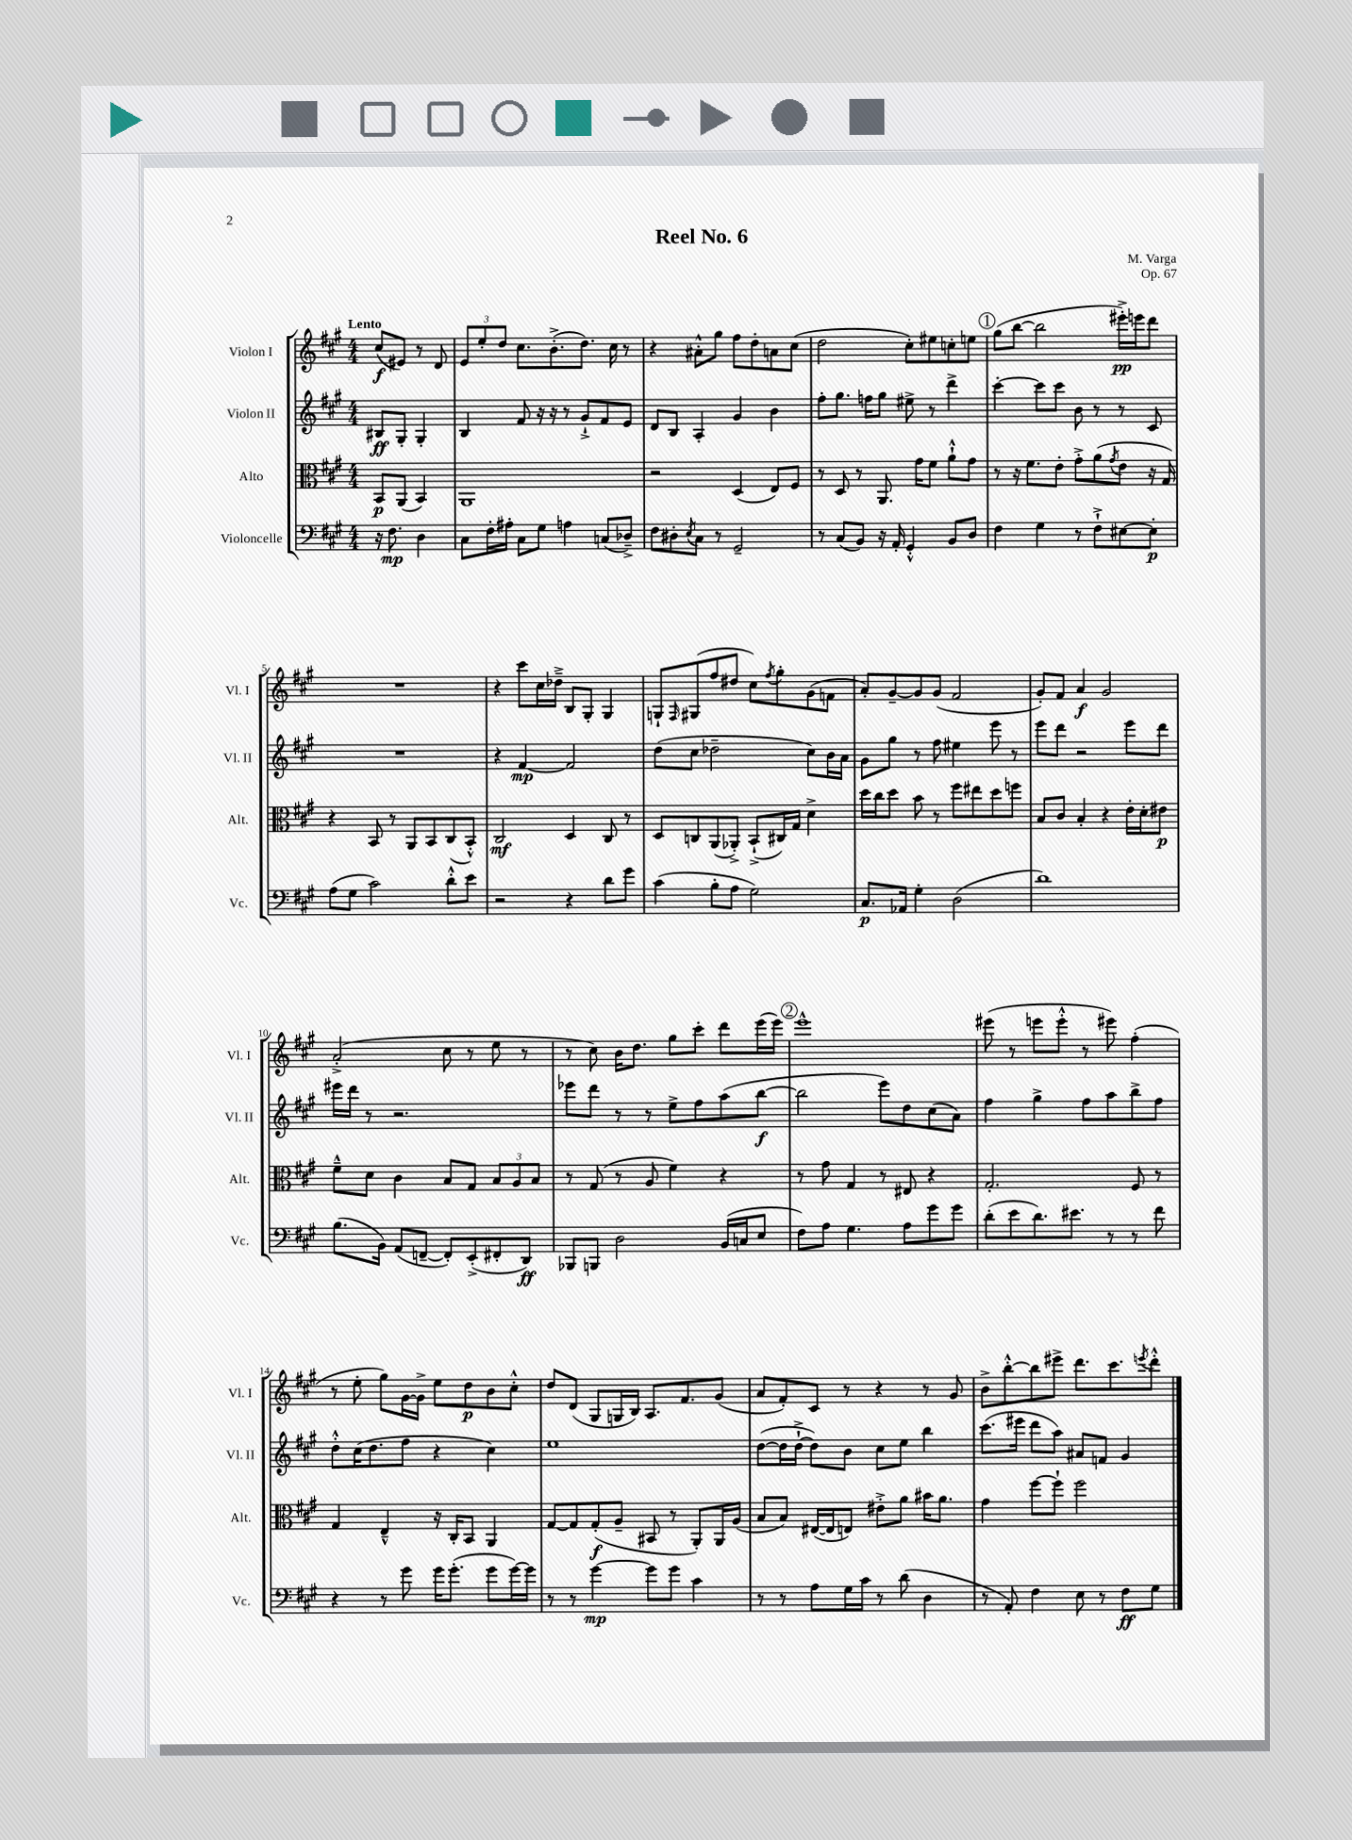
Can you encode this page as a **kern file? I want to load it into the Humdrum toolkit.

**kern	**dynam	**kern	**dynam	**kern	**dynam	**kern	**dynam
*part4	*part4	*part3	*part3	*part2	*part2	*part1	*part1
*staff4	*staff4	*staff3	*staff3	*staff2	*staff2	*staff1	*staff1
*I"Violoncelle	*	*I"Alto	*	*I"Violon II	*	*I"Violon I	*
*I'Vc.	*	*I'Alt.	*	*I'Vl. II	*	*I'Vl. I	*
*clefF4	*	*clefC3	*	*clefG2	*	*clefG2	*
*k[f#c#g#]	*	*k[f#c#g#]	*	*k[f#c#g#]	*	*k[f#c#g#]	*
*M4/4	*	*M4/4	*	*M4/4	*	*M4/4	*
=	=	=	=	=	=	=	=
!	!	!	!	!	!	!LO:TX:a:B:t=Lento	!
16r	.	8BB/L	p	8B#X/L	ff	(8cc#/L	f
8.F#\	mp	.	.	.	.	.	.
.	.	(8AA/J	.	8G#'/J	.	8e#X/J)	.
4D\	.	4BB/)	.	4G#'/	.	8r	.
.	.	.	.	.	.	8d/	.
=1	=1	=1	=1	=1	=1	=1	=1
8C#\L	.	1AA	.	4B/	.	12e/L	.
.	.	.	.	.	.	12ee'/	.
16F#'\L	.	.	.	.	.	.	.
.	.	.	.	.	.	12dd/J	.
16A#X'\JJ	.	.	.	.	.	.	.
8C#\L	.	.	.	8f#/	.	8.cc#\L	.
8G#\J	.	.	.	16r	.	.	.
.	.	.	.	16r	.	(8.b'^\	.
4An\	.	.	.	8r	.	.	.
.	.	.	.	8g#`^/L	.	8.dd\J)	.
(8Cn/L	.	.	.	8f#/	.	.	.
.	.	.	.	.	.	16cc#\	.
8D-X~^/J)	.	.	.	8e/J	.	8r	.
=2	=2	=2	=2	=2	=2	=2	=2
8F#\L	.	2r	.	8d/L	.	4r	.
8D#X'\	.	.	.	8B/J	.	.	.
8qE/	.	.	.	.	.	.	.
8C#\J	.	.	.	4A'/	.	8a#X'^^\L	.
8r	.	.	.	.	.	8gg#\J	.
2GG#~/	.	(4D/	.	4g#/	.	8ff#\L	.
.	.	.	.	.	.	8dd'\	.
.	.	8E/L)	.	4b\	.	8an\	.
.	.	8F#/J	.	.	.	(8cc#\J	.
=3	=3	=3	=3	=3	=3	=3	=3
8r	.	8r	.	8ff#'\L	.	2dd\	.
(8C#/L	.	8D/	.	8.gg#\J	.	.	.
8BB/J)	.	8r	.	.	.	.	.
.	.	.	.	16ffn\KL	.	.	.
16r	.	8.AA/	.	8gg#\J	.	.	.
16AA'/	.	.	.	.	.	.	.
4GG#'^^/	.	.	.	8ee#X^\	.	8cc#'\L)	.
.	.	16g#\KL	.	.	.	.	.
.	.	8f#\J	.	8r	.	8ee#X\	.
8BB/L	.	8a`^^\L	.	4ddd^\	.	8ccn'\	.
8D/J	.	8g#\J	.	.	.	8een\J	.
!!LO:REH:place=s1:t=1
=4	=4	=4	=4	=4	=4	=4	=4
4F#\	.	8r	.	[4ccc#'\	.	(8gg#\L	.
.	.	16r	.	.	.	[8bb\J	.
.	.	8.f#\L	.	.	.	.	.
4G#\	.	.	.	8ccc#\L]	.	2bb\]	.
.	.	8e'\J	.	8ccc#\J	.	.	.
8r	.	8g#'^\L	.	8b\	.	.	.
8F#`^\L	.	(8a\	.	8r	.	.	.
.	.	8qg#/	.	.	.	.	.
[8E#X\	.	8e\J	.	8r	.	16eee#X'^\LL)	pp
.	.	.	.	.	.	16eeen\J	.
8E#'\J]	p	16r	.	8c#/	.	8ddd\J	.
.	.	16G#/)	.	.	.	.	.
!!LO:LB:g=z
=5	=5	=5	=5	=5	=5	=5	=5
(8A\L	.	4r	.	1r	.	1r	.
8G#\J	.	.	.	.	.	.	.
2c#\)	.	8BB/	.	.	.	.	.
.	.	8r	.	.	.	.	.
.	.	8AA/L	.	.	.	.	.
.	.	8BB/	.	.	.	.	.
8d'^^\L	.	(8C#/	.	.	.	.	.
8e\J	.	8BB'^^/J)	.	.	.	.	.
=6	=6	=6	=6	=6	=6	=6	=6
2r	.	2C#/	mf	4r	.	4r	.
.	.	.	.	[4f#/	mp	8ccc#\L	.
.	.	.	.	.	.	16cc#\L	.
.	.	.	.	.	.	16dd-X~^\JJ	.
4r	.	4D/	.	2f#/]	.	8B/L	.
.	.	.	.	.	.	8G#'/J	.
8d\L	.	8C#/	.	.	.	4G#/	.
8g#\J	.	8r	.	.	.	.	.
=7	=7	=7	=7	=7	=7	=7	=7
(4c#\	.	8D/L	.	(8dd\L	.	8Gn`/L	.
.	.	.	.	.	.	16qqF#/	.
.	.	8Cn/	.	8cc#\J	.	(8G#X/	.
8B'\L	.	(8AA/	.	2dd-X~\	.	8ff#/	.
8A\J	.	8AA-X'^/J)	.	.	.	8dd#X/J	.
2G#\)	.	(8BB`^/L	.	.	.	8cc#\L)	.
.	.	.	.	.	.	8qff#/	.
.	.	16C#X/L)	.	.	.	8gg#'\	.
.	.	16G#/JJ	.	.	.	.	.
.	.	4d^\	.	8cc#\L)	.	(8g#\	.
.	.	.	.	16b\L	.	8fn\J	.
.	.	.	.	16a\JJ	.	.	.
=8	=8	=8	=8	=8	=8	=8	=8
8.C#/L	p	16dd\LL	.	8g#\L	.	8a'/L)	.
.	.	16cc#\J	.	.	.	.	.
.	.	8dd\J	.	8gg#\J	.	[8g#~/	.
16AA-X/Jk	.	.	.	.	.	.	.
4G#'\	.	8b\	.	8r	.	8g#/]	.
.	.	8r	.	8ff#\	.	(8g#/J	.
(2D\	.	8ff#\L	.	4ee#X\	.	2f#/	.
.	.	8ee#X\	.	.	.	.	.
.	.	8dd\	.	8eee\	.	.	.
.	.	8ffn\J	.	8r	.	.	.
=9	=9	=9	=9	=9	=9	=9	=9
1d)	.	8B/L	.	8eee\L	.	8g#'/L)	.
.	.	8c#/J	.	8ddd\J	.	8f#/J	.
.	.	4B'/	.	2r	.	4a/	f
.	.	4r	.	.	.	2g#/	.
.	.	16e'\LL	.	8eee\L	.	.	.
.	.	16d'\J	.	.	.	.	.
.	.	8e#X\J	p	8ddd\J	.	.	.
!!LO:LB:g=z
=10	=10	=10	=10	=10	=10	=10	=10
(8.B\L	.	8f#~^^\L	.	16eee#X\LL	.	(2a'^/	.
.	.	.	.	16ddd\JJ	.	.	.
.	.	8d\J	.	8r	.	.	.
16BB\Jk)	.	.	.	.	.	.	.
(8AA/L	.	4c#\	.	2.r	.	.	.
[8FFn~/J	.	.	.	.	.	.	.
8FF'/L])	.	8B/L	.	.	.	8cc#\	.
(8EE'^/	.	8G#/J	.	.	.	8r	.
8FF#X'/	.	12B/L	.	.	.	8ee\	.
.	.	12A/	.	.	.	.	.
8DD/J)	ff	.	.	.	.	8r	.
.	.	12B/J	.	.	.	.	.
=11	=11	=11	=11	=11	=11	=11	=11
8BBB-X/L	.	8r	.	8eee-X\L	.	8r	.
8BBBn/J	.	(8G#/	.	8ddd\J	.	8cc#\)	.
2D\	.	8r	.	8r	.	16b\KL	.
.	.	.	.	.	.	8.dd\J	.
.	.	8A/	.	8r	.	.	.
.	.	4f#\)	.	8ee^\L	.	8gg#\L	.
.	.	.	.	8ff#\	.	8ccc#'\J	.
(16BB/LL	.	4r	.	(8aa\	.	8ddd\L	.
16Cn/J	.	.	.	.	.	.	.
8E/J	.	.	.	[8bb\J	f	(16eee\L	.
.	.	.	.	.	.	16eee\JJ)	.
!!LO:REH:place=s1:t=2
=12	=12	=12	=12	=12	=12	=12	=12
8F#\L)	.	8r	.	2bb\]	.	1eee^^	.
8A\J	.	8g#\	.	.	.	.	.
4.G#\	.	4G#/	.	.	.	.	.
.	.	8r	.	8eee\L)	.	.	.
8A\L	.	8E#X/	.	8dd\	.	.	.
8g#\	.	4r	.	(8cc#\	.	.	.
8g#\J	.	.	.	8a\J)	.	.	.
=13	=13	=13	=13	=13	=13	=13	=13
(8d'\L	.	2.G#'/	.	4ff#\	.	(8eee#X\	.
8e\	.	.	.	.	.	8r	.
8.d\)	.	.	.	4gg#^\	.	8eeen\L	.
.	.	.	.	.	.	8eee'^^\J	.
8.e#X\J	.	.	.	.	.	.	.
.	.	.	.	8ff#\L	.	8r	.
8r	.	.	.	8aa\	.	8eee#X\)	.
8r	.	8F#/	.	8bb^\	.	(4ff#'\	.
8f#\	.	8r	.	8ff#\J	.	.	.
!!LO:LB:g=z
=14	=14	=14	=14	=14	=14	=14	=14
4r	.	4G#/	.	8dd'^^\L	.	8r	.
.	.	.	.	(16cc#\K	.	8ee'\	.
.	.	.	.	8.dd\	.	.	.
8r	.	4E~^^/	.	.	.	8gg#\L)	.
8g#\	.	.	.	8ff#\J	.	[16g#\L	.
.	.	.	.	.	.	16g#^\JJ]	.
16g#\KL	.	16r	.	4r	.	8ee\L	.
(8.g#'\J	.	16C#'/KL	.	.	.	.	.
.	.	8BB/J	.	.	.	8dd\	p
8g#\L	.	4AA/	.	4cc#\)	.	8b\	.
[16g#\L)	.	.	.	.	.	8cc#'^^\J	.
16g#\JJ]	.	.	.	.	.	.	.
=15	=15	=15	=15	=15	=15	=15	=15
8r	.	[8G#/L	.	1ee	.	8dd/L	.
8r	.	8G#/]	.	.	.	(8d/J	.
[4g#\	mp	(8G#'/	f	.	.	8G#/L	.
.	.	8A~/J	.	.	.	16Gn/L	.
.	.	.	.	.	.	16B/JJ)	.
8g#\L]	.	8BB#X/	.	.	.	8.A/L	.
8g#\J	.	8r	.	.	.	.	.
.	.	.	.	.	.	8.f#/	.
4c#\	.	8AA'/L)	.	.	.	.	.
.	.	16AA/L	.	.	.	(8g#/J	.
.	.	(16A/JJ	.	.	.	.	.
=16	=16	=16	=16	=16	=16	=16	=16
8r	.	8B/L	.	([8dd\L	.	8a/L	.
8r	.	8B/J)	.	16dd\L]	.	8f#'/)	.
.	.	.	.	[16dd`^\JJ	.	.	.
8A\L	.	([16E#X/LL	.	8dd\L])	.	8c#/J	.
.	.	16E#/J]	.	.	.	.	.
16G#\L	.	8En/J)	.	8b\J	.	8r	.
16c#\JJ	.	.	.	.	.	.	.
8r	.	8e#X'^\L	.	8cc#\L	.	4r	.
(8d\	.	8a\J	.	8ee\J	.	.	.
4D\	.	16b#X\KL	.	4bb\	.	8r	.
.	.	8.a\J	.	.	.	.	.
.	.	.	.	.	.	8g#/	.
=17	=17	=17	=17	=17	=17	=17	=17
8r	.	4g#\	.	(8.ccc#\L	.	8b^\L	.
8AA'/)	.	.	.	.	.	[8bb'^^\	.
.	.	.	.	16eee#X\Jk	.	.	.
4F#\	.	[8ff#\L	.	8ddd\L	.	8bb\]	.
.	.	8ff#`\J]	.	8aa\J)	.	8eee#X^\J	.
8E\	.	2ff#\	.	8a#X/L	.	8.ddd\L	.
8r	.	.	.	8fn/J	.	.	.
.	.	.	.	.	.	8.ccc#\	.
8F#\L	ff	.	.	4g#/	.	.	.
.	.	.	.	.	.	8qeeen/	.
8G#\J	.	.	.	.	.	8ddd'^^\J	.
==	==	==	==	==	==	==	==
*-	*-	*-	*-	*-	*-	*-	*-
